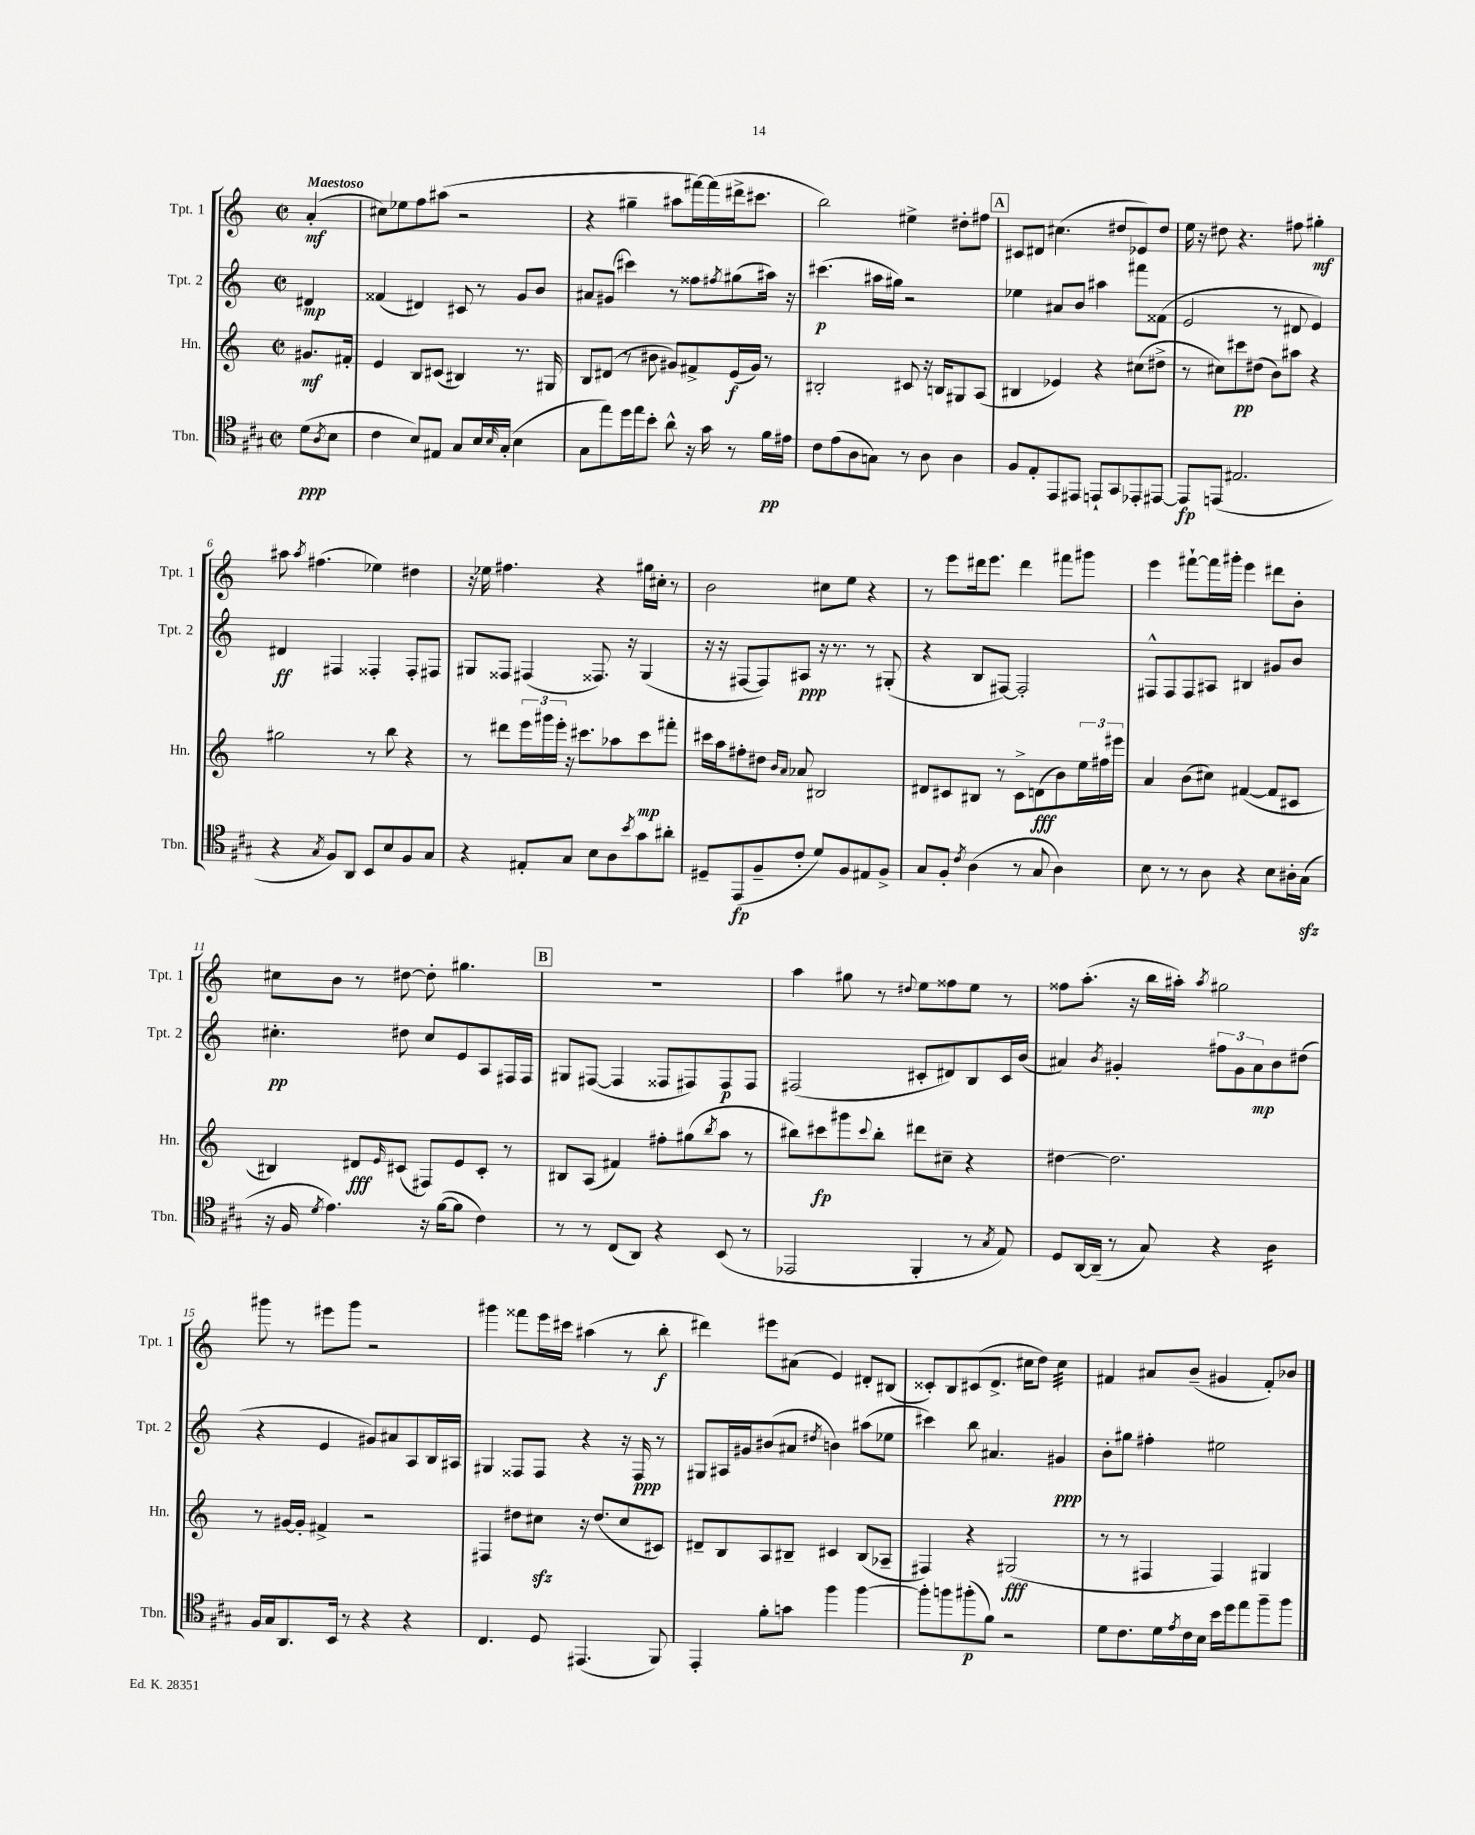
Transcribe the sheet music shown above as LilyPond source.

<<
\new StaffGroup <<
\new Staff = "s0" \with { instrumentName = "Tpt. 1" shortInstrumentName = "Tpt. 1" } {
    \clef treble \key c \major \defaultTimeSignature \time 2/2 \partial 4 \tempo "Maestoso"
    a'4-.\mf( |
    cis''8) ees''8 f''8 ais''8( r2 |
    r4 gis''4-- ais''8 fis'''16~) fis'''16( dis'''16-> cis'''8. |
    b''2) eis''4-> dis''8-. fis''8 |
    \mark \markup { \box "A" } cis'8 dis'8 cis''4.( dis''8 ees'8) dis''8 |
    e''16 r16 dis''8 r4. fis''8 gis''4-.\mf |
    ais''8 \acciaccatura { ais''8 } fis''4.( ees''4) dis''4 |
    r16 ees''16 fis''4. r4 gis''16 cis''16-. r8 |
    b'2 cis''8 e''8 r4 |
    r8 e'''8 dis'''16 e'''8. dis'''4 fis'''8 gis'''8 |
    e'''4 fis'''8~-! fis'''16 gis'''16-. e'''4 dis'''8 b'8-. |
    cis''8 b'8 r8 dis''8~ dis''8-. gis''4. |
    \mark \markup { \box "B" } R1 |
    a''4 gis''8 r8 \appoggiatura { dis''8 } e''8 fisis''8 e''8 r8 |
    fisis''8 a''8.-.( r16 b''16 ais''16-.) \acciaccatura { ais''8 } gis''2 |
    gis'''8 r8 eis'''8 gis'''8 r2 |
    gis'''4 fisis'''8 e'''16 cis'''16 ais''4( r8 b''8-.\f |
    dis'''4) eis'''8 ais'8( e'4) dis'8-. bis8( |
    cisis'8-.) b8 cis'8( d'8.-> cis''16 d''8) cis''4:32 |
    fis'4 ais'8 b'8--( gis'4 fis'8-.) bes'8 \bar "|." |
}
\new Staff = "s1" \with { instrumentName = "Tpt. 2" shortInstrumentName = "Tpt. 2" } {
    \clef treble \key c \major \defaultTimeSignature \time 2/2 \partial 4
    dis'4\mp |
    fisis'4( dis'4) cis'8 r8 g'8 b'8 |
    ais'8 gis'8( cis'''4) r8 fisis''8 \acciaccatura { fis''8 } gis''8( ais''16) r16 |
    cis'''4.\p( ais''16 gis''16) r2 |
    \mark \markup { \box "A" } ees''4 ais'8 b'8 ais''4 fis'''8 fisis'8( |
    e'2 r8 dis'8 e'4) |
    dis'4\ff fis4 fisis4-. fisis8-. fis8 |
    gis8 fisis8 fis4( fisis8.) r16 gis4( |
    r16 r16 fis8~ fis8) ais8\ppp r16 r8. r8 gis8-.( |
    r4 b8 fis8~) fis2-. |
    fis8-^ fis8 fis8 ais8 bis4 gis'8 b'8 |
    cis''4.-.\pp dis''8 cis''8 e'8 a8 fis16 fis16 |
    \mark \markup { \box "B" } gis8 fis8~( fis4 fisis8 fis8) fis8\p fis8 |
    fis2( cis'8-. dis'8) b8 cis'16 b'16( |
    ais'4) \acciaccatura { b'8 } gis'4-. \tuplet 3/2 { fis''8 gis'8 ais'8\mp } b'8 dis''8( |
    r4 e'4 gis'8) ais'8 a8 b16 ais16 |
    gis4 fisis8 fisis8 r4 r16 fisis16\ppp r8 |
    gis8 ais16 gis'16 bis'8( ais'8 \acciaccatura { dis''8 } b'4) ais''8( ees''8 |
    cis'''4) b''8 ais'4. gis'4\ppp |
    b'8-. gis''8 fis''4-. eis''2 \bar "|." |
}
\new Staff = "s2" \with { instrumentName = "Hn." shortInstrumentName = "Hn." } {
    \clef treble \key c \major \defaultTimeSignature \time 2/2 \partial 4
    gis'8.\mf fis'16-. |
    e'4 b8 cis'8( bis4) r8. gis16 |
    b8 dis'8( r8 bis'8 gis'8) fis'8-> e'16\f( gis'16) r8 |
    bis2-. cis'8 r16 b16 gis8 a8( |
    \mark \markup { \box "A" } bis4 ees'4) r4 cis''8( dis''8-> |
    r8 cis''8) cis'''8\pp dis''8( b'8) ais''8 r4 |
    gis''2 r8 b''8 r4 |
    r8 dis'''8 \tuplet 3/2 { e'''16 gis'''16 e'''16-. } r16 cis'''8. aes''8 cis'''8\mp fis'''8-. |
    cis'''16 a''16 fis''8-. dis''8 \grace { b'16 a'16 } aes'8 bis2 |
    dis'8 cis'8 bis8 r8 cis'8-> d'8\fff( b'8) \tuplet 3/2 { e''16 fis''16 eis'''16 } |
    a'4 b'8( cis''8) fis'4~( fis'8 cis'8 |
    bis4) dis'8\fff \grace { e'16 } cis'8( fis8) e'8 cis'8-. r8 |
    \mark \markup { \box "B" } bis8 a8( fis'4) fis''8-. gis''8( \acciaccatura { b''8 } a''8 r8 |
    bis''8) cis'''8\fp gis'''8 \appoggiatura { cis'''8 } bis''8-. dis'''8 cis''8-- r4 |
    dis''4~ dis''2. |
    r8 gis'16~ gis'16-. fis'4-> r2 |
    fis4 dis''8 cis''8\sfz r16 dis''8.( cis''8 cis'8) |
    dis'8-- b8 a8 bis8-- cis'4 bis8( aes8-- |
    fis4) r4 gis2\fff( |
    r8 r8 fis4 fis4) gis4 \bar "|." |
}
\new Staff = "s3" \with { instrumentName = "Tbn." shortInstrumentName = "Tbn." } {
    \clef tenor \key a \major \defaultTimeSignature \time 2/2 \partial 4
    d'8\ppp( \acciaccatura { a8 } b8 |
    cis'4 b8) eis8 gis8 b16 \grace { b16 } gis16-.( b4 |
    gis8 e''8) d''16 e''16 b'8-. a'8-^ r16 gis'16 r8 fis'16\pp eis'16 |
    cis'8 e'8( a8 g8) r8 a8 a4 |
    \mark \markup { \box "A" } fis8 e8-. e,8 eis,8 e,8-! gis,8 ees,8-. eis,8~ |
    eis,8\fp e,8( eis2. |
    r4 \acciaccatura { gis8 } fis8) a,8 b,8 b8 fis8 gis8 |
    r4 eis8-. gis8 b8 a8 \acciaccatura { b'8 } gis'8 ais'8-. |
    dis8-- e,8\fp( fis8-- cis'8-. d'8) fis8 eis8 fis8-> |
    gis8 fis8-. \acciaccatura { cis'8 } a4( r8 gis8 a4) |
    b8 r8 r8 a8 r4 b8 ais16-. gis16\sfz( |
    r16 fis16 \acciaccatura { d'8 } e'4.) r16 fis'16~( fis'8 cis'4) |
    \mark \markup { \box "B" } r8 r8 cis8( a,8) r4 b,8( r8 |
    ees,2 fis,4-. r8 \acciaccatura { gis8 } e8) |
    d8 a,16~ a,16--( r8 gis8) r4 a4:16 |
    fis16 gis16 a,8. b,16 r8 r4 r4 |
    cis4. d8 eis,4.( fis,8) |
    e,4-. fis'8-. g'8 fis''4 fis''4~ |
    fis''8-. f''8 fis''8-.\p( fis'8) r2 |
    d'8 cis'8. d'16 \acciaccatura { e'8 } cis'16 b16 b'16 d''16 e''8 fis''8-- fis''8 \bar "|." |
}
>>
>>
